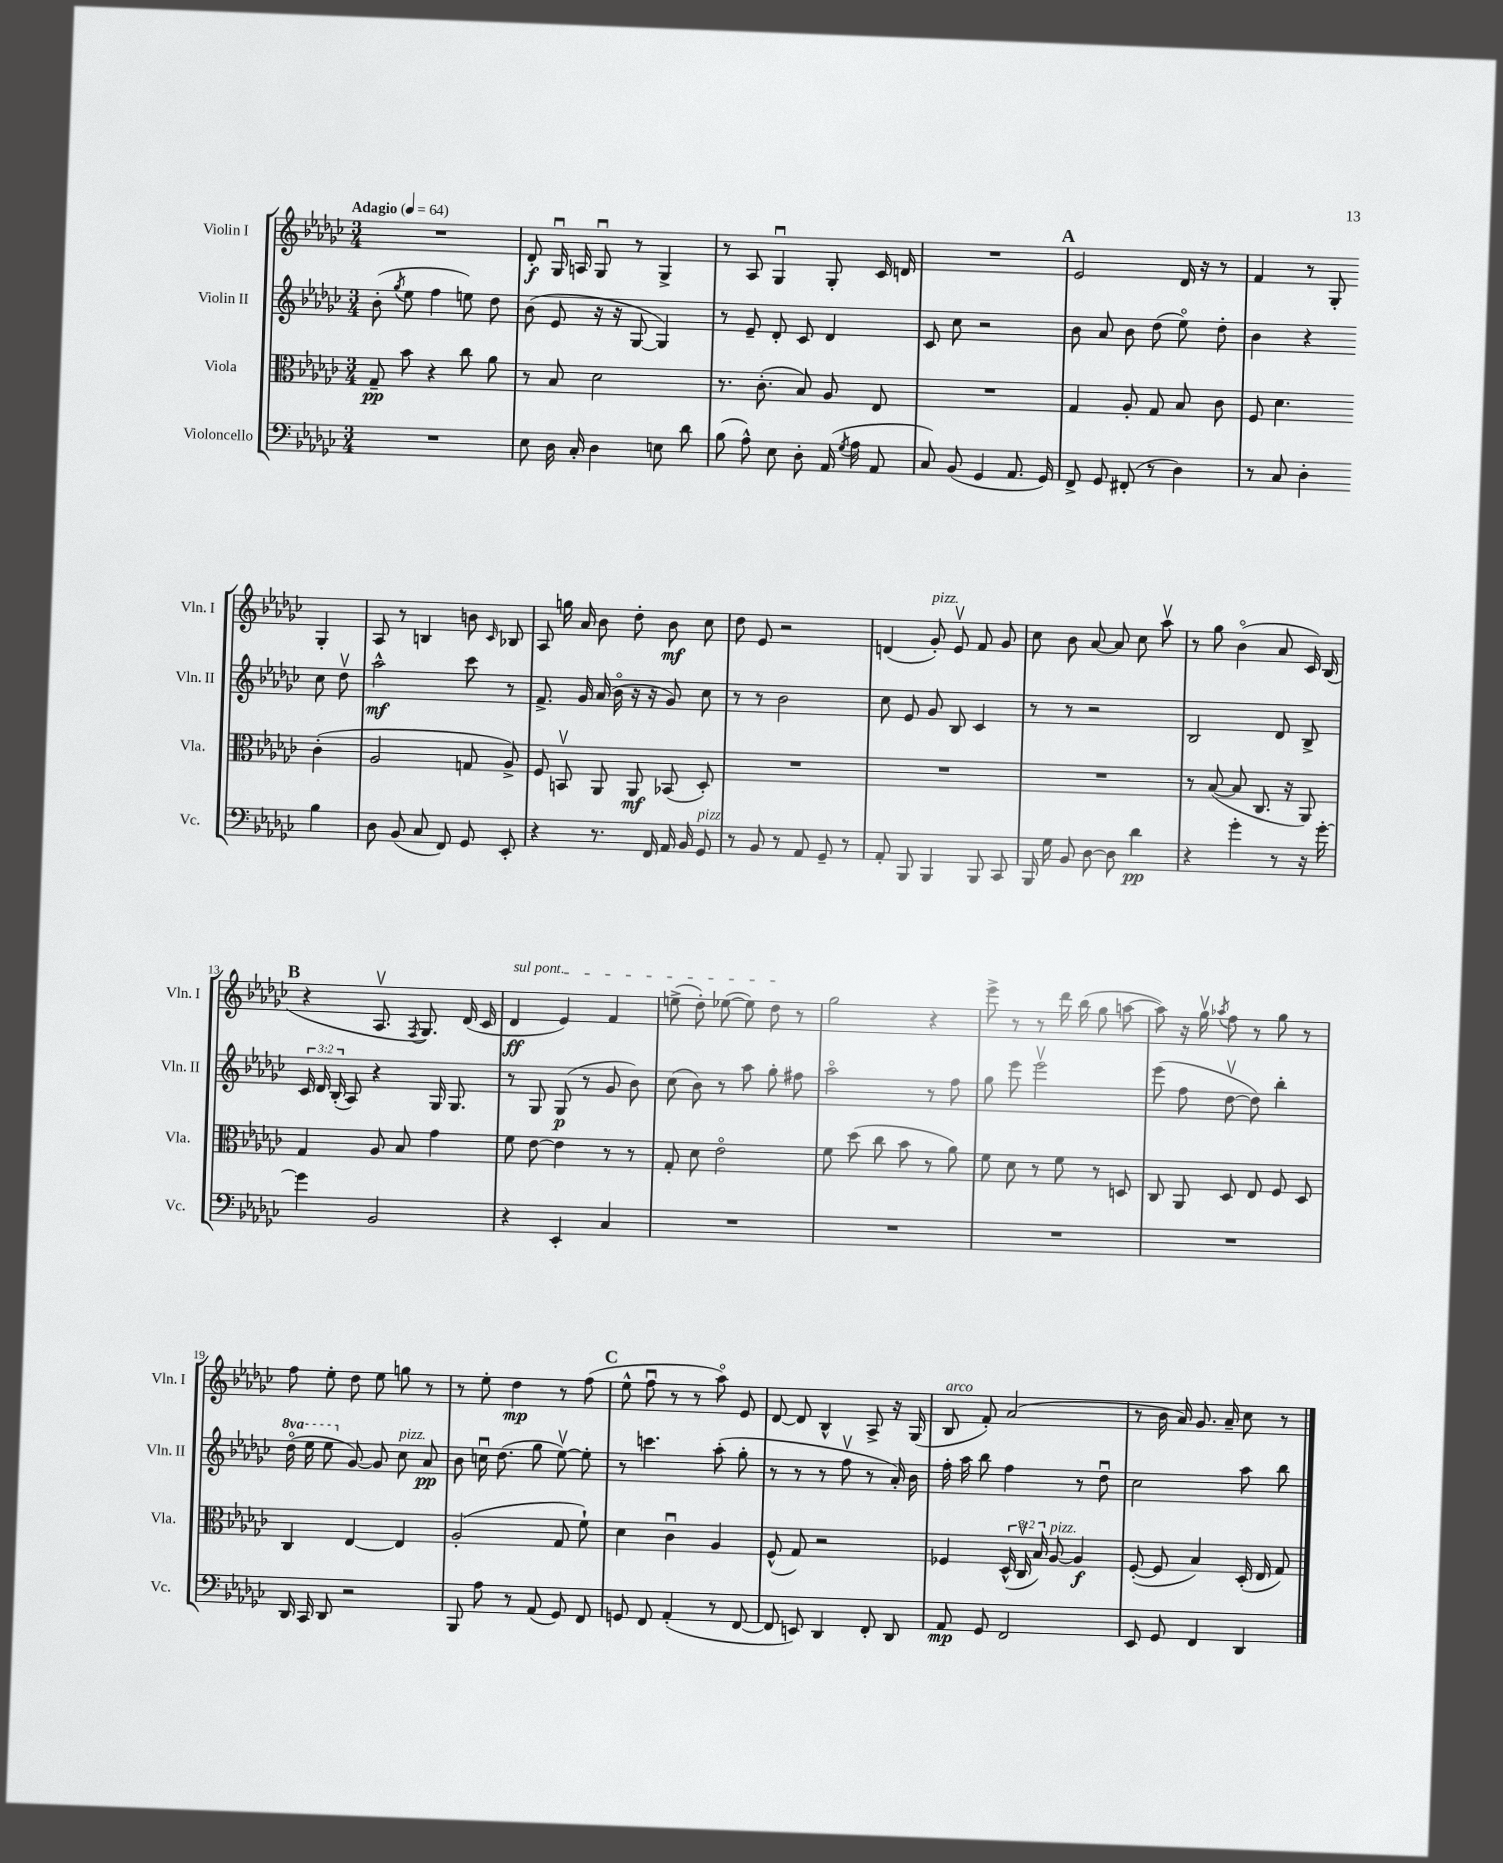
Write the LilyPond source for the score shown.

<<
\new StaffGroup <<
\new Staff = "s0" \with { instrumentName = "Violin I" shortInstrumentName = "Vln. I" } {
    \clef treble \key ges \major \numericTimeSignature \time 3/4 \tempo "Adagio" 4 = 64
    \autoBeamOff R2. |
    des'8-.\f ges16\downbow a16 ges8\downbow r8 ges4-> |
    r8 aes8 ges4\downbow ges8-. ces'16 d'16 |
    R2. |
    \mark \markup { \bold "A" } ees'2 des'16 r16 r8 |
    f'4 r8 ges8-. ges4-. |
    aes8 r8 b4 b'8 \grace { ces'16 } bes8 |
    aes8 g''16 aes'16 bes'8 des''8-. bes'8\mf ces''8 |
    des''8 ees'8 r2 |
    d'4( ges'8-.^\markup { \italic "pizz." }) ees'8\upbow f'8 ges'8 |
    ces''8 bes'8 aes'8~ aes'8 ces''8 aes''8\upbow |
    r8 ges''8 bes'4\flageolet( aes'8 ces'16) bes16( |
    \mark \markup { \bold "B" } r4 aes8.\upbow \acciaccatura { f8 } ges8.) des'16( ces'16 |
    \once \override TextSpanner.bound-details.left.text = \markup { \italic "sul pont." } des'4\ff\startTextSpan ees'4) f'4 |
    e''8->( des''8-.) ees''8~( ees''8) des''8\stopTextSpan r8 |
    ges''2 r4 |
    ees'''8-> r8 r8 des'''16 bes''16( ges''8 a''8~ |
    a''8) r16 ges''16\upbow \acciaccatura { aes''8 } f''8 r8 ges''8 r8 |
    f''8 ees''8-. des''8 ees''8 g''8 r8 |
    r8 ees''8-. des''4\mp r8 f''8( |
    \mark \markup { \bold "C" } ees''8-^ f''8\downbow r8 r8 aes''8\flageolet) ees'8 |
    des'8~ des'8 bes4-^ aes8-> r16 ges16( |
    bes8^\markup { \italic "arco" } f'8-.) aes'2( |
    r8 bes'16 aes'16) ges'8. aes'16-- ces''8 r8 \bar "|." |
}
\new Staff = "s1" \with { instrumentName = "Violin II" shortInstrumentName = "Vln. II" } {
    \clef treble \key ges \major \numericTimeSignature \time 3/4 \override Staff.TupletNumber.text = #tuplet-number::calc-fraction-text \set Staff.ottavationMarkups = #ottavation-simple-ordinals
    \autoBeamOff bes'8-.( \acciaccatura { ges''8 } ees''8 f''4 e''8) des''8 |
    bes'8( ees'8 r16 r16 ges8~ ges4) |
    r8 ees'8-- des'8-. ces'8 des'4 |
    ces'8 ces''8 r2 |
    \mark \markup { \bold "A" } bes'8 aes'8 bes'8 des''8( ees''8\flageolet) des''8-. |
    bes'4 r4 ces''8 des''8\upbow |
    aes''2-^\mf ces'''8 r8 |
    f'8.-> ges'16 aes'16( bes'16\flageolet r16 r16 ges'8) ces''8 |
    r8 r8 bes'2 |
    ces''8 ees'8 ges'8 bes8 ces'4 |
    r8 r8 r2 |
    bes2 des'8 bes8-> |
    \mark \markup { \bold "B" } \tuplet 3/2 { ces'16 des'16 bes16-.( } aes8) r4 ges16 ges8. |
    r8 ges8 ges8\p( r8 ges'8 bes'8) |
    ces''8( bes'8) r8 aes''8 ges''8-. fis''8 |
    aes''2\flageolet r8 f''8 |
    ges''8 ees'''8 ees'''2\upbow |
    ees'''8( f''8 des''8~\upbow des''8) bes''4-. |
    \ottava #1 des'''16\flageolet( ees'''16 ees'''8 \ottava #0 ges'8~) ges'8 ces''8^\markup { \italic "pizz." } aes'8\pp |
    bes'8 c''16\downbow des''8.( ges''8 ees''8~\upbow) ees''8-. |
    \mark \markup { \bold "C" } r8 c'''4. aes''8-.( ges''8-. |
    r8 r8 r8 f''8\upbow r8 aes'16-.) bes'16 |
    f''16-. aes''16 bes''8 f''4 r8 des''8\downbow |
    ces''2 aes''8 bes''8 \bar "|." |
}
\new Staff = "s2" \with { instrumentName = "Viola" shortInstrumentName = "Vla." } {
    \clef alto \key ges \major \numericTimeSignature \time 3/4 \override Staff.TupletNumber.text = #tuplet-number::calc-fraction-text
    \autoBeamOff ges8--\pp bes'8 r4 ces''8 aes'8 |
    r8 bes8 des'2 |
    r8. ces'8.-.( bes8) aes8 ees8 |
    R2. |
    \mark \markup { \bold "A" } ges4 aes8-. ges8 bes8 ces'8 |
    f8 des'4. ces'4-.( |
    aes2 g8 aes8->) |
    f8 b,8\upbow aes,8 aes,8\mf bes,8( des8-.) |
    R2. |
    R2. |
    R2. |
    r8 bes8~( bes8 ces8. r16 aes,8) |
    \mark \markup { \bold "B" } ges4 aes8 bes8 ges'4 |
    f'8 ees'8~ ees'4 r8 r8 |
    ges8-. des'8 ees'2\flageolet |
    f'8 des''8( ces''8 bes'8 r8 aes'8) |
    f'8 des'8 r8 f'8 r8 d8 |
    ces8 aes,8 des8 ees8 f8 des8 |
    ces4 ees4~ ees4 |
    aes2-.( ges8 f'8-!) |
    \mark \markup { \bold "C" } des'4 ces'4\downbow aes4 |
    f8-^( ges8) r2 |
    fes4 \tuplet 3/2 { des16-^( ces16\upbow bes16) } aes8~^\markup { \italic "pizz." } aes4\f |
    f8~-.( f8 bes4) des16-.( ees16 ges8) \bar "|." |
}
\new Staff = "s3" \with { instrumentName = "Violoncello" shortInstrumentName = "Vc." } {
    \clef bass \key ges \major \numericTimeSignature \time 3/4
    \autoBeamOff R2. |
    ees8 des16 ces16-. des4 e8 des'8 |
    bes8( aes8-^) ees8 des8-. aes,16( \acciaccatura { ges8 } aes16 aes,8 |
    ces8) bes,8( ges,4 aes,8. ges,16) |
    \mark \markup { \bold "A" } f,8-> ges,8 fis,8-.( r8 des4) |
    r8 ces8 des4-. bes4 |
    des8 bes,8( ces8 f,8) ges,8 ees,8-. |
    r4 r8. f,16 aes,16 bes,16 ges,8^\markup { \italic "pizz." } |
    r8 bes,8 r8 aes,8 ges,8-- r8 |
    aes,8-. bes,,8 bes,,4 bes,,8 ces,8 |
    bes,,16 ges16 bes,8 des8~ des8 des'4\pp |
    r4 ges'4-. r8 r16 ges'16~-. |
    \mark \markup { \bold "B" } ges'4 bes,2 |
    r4 ees,4-. ces4 |
    R2. |
    R2. |
    R2. |
    R2. |
    des,16 ces,16 des,8 r2 |
    bes,,8 aes8 r8 aes,8( ges,8) f,8 |
    \mark \markup { \bold "C" } g,8 f,8 aes,4-.( r8 f,8~ |
    f,8 e,8) des,4 f,8-. des,8 |
    aes,8\mp ges,8 f,2 |
    ees,8 ges,8 f,4 des,4 \bar "|." |
}
>>
>>
